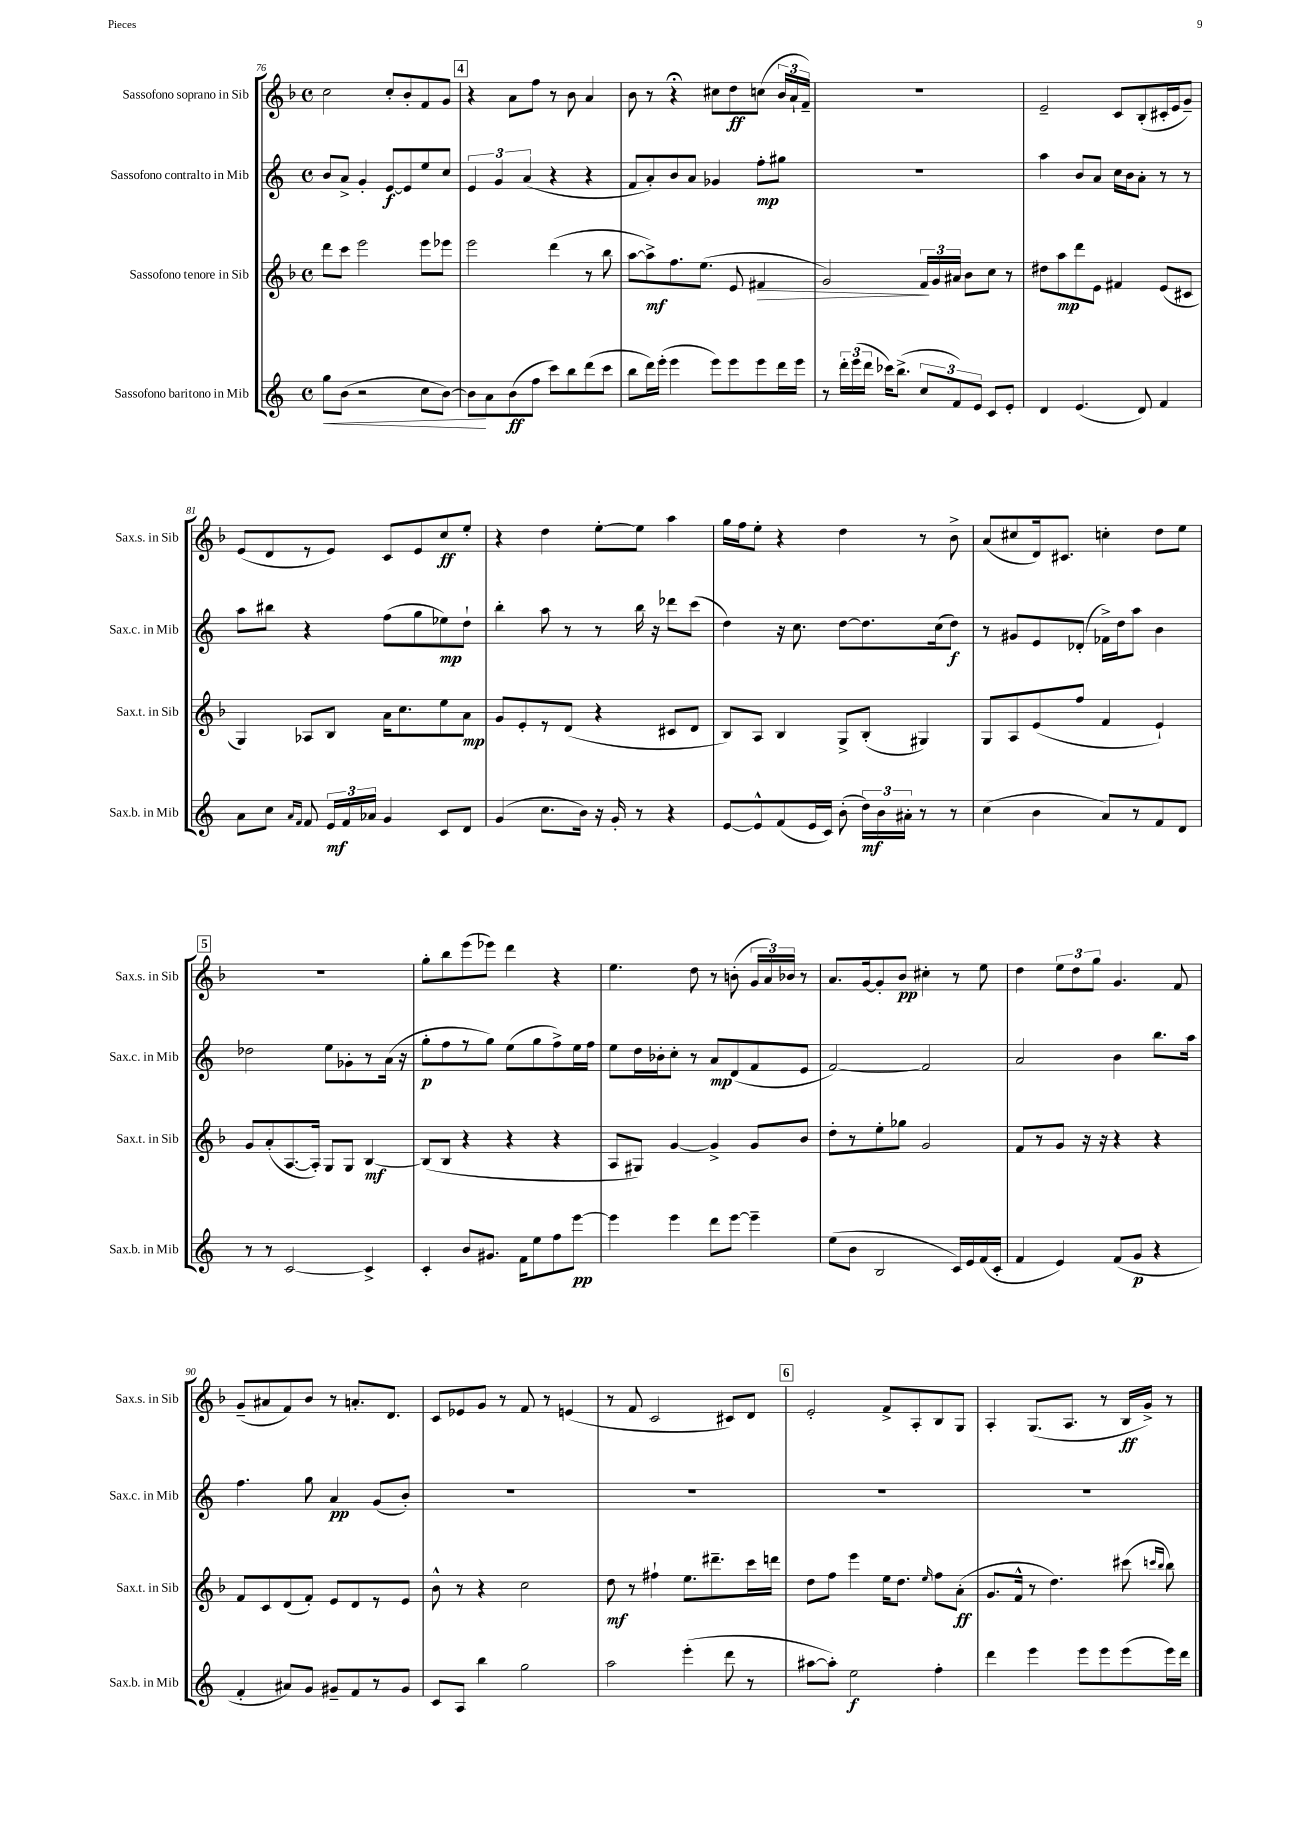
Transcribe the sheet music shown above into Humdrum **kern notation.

**kern	**kern	**kern	**kern
*staff4	*staff3	*staff2	*staff1
*clefG2	*clefG2	*clefG2	*clefG2
*k[]	*k[b-]	*k[]	*k[b-]
*M4/4	*M4/4	*M4/4	*M4/4
*met(c)	*met(c)	*met(c)	*met(c)
8gg\L	8ddd\L	8b/L	2cc\
(8b\J	8ccc\J	8a^/J	.
2r	2eee\	4g'/	.
.	.	[8e/L	8cc'/L
.	.	8e/]	8b-'/
8cc\L	8eee\L	8ee/	8f/
[8b\J)	8eee-\J	8cc/J	8g/J
=	=	=	=
8b\]L	2eee\	6e/	4r
8a\	.	.	.
.	.	6g/	.
(8b\	.	.	8a\L
.	.	(6a/	.
8ff\J	.	.	8ff\J
8ccc\L)	(4ddd\	4r	8r
8bb\	.	.	8b-\
(8ddd\	8r	4r	4a/
8ccc\J	8bb-\	.	.
=	=	=	=
8bb\L	[8aa\L	8f/L	8b-\
16ddd\L)	8aa^\])	8a'/)	8r
(16eee'\JJ	.	.	.
4eee\	8.ff\	8b/	4r;
.	.	8a/J	.
.	(8.ee\J	.	.
8eee\L)	.	4g-/	8cc#\L
8eee\	8e/	.	8dd\
8eee\	4f#/	8ff'\L	(8cc\J
16ddd\L	.	8gg#\J	24b-/LL
.	.	.	24a`/
16eee\JJ	.	.	.
.	.	.	24f~/JJ)
=	=	=	=
8r	2g/)	1r	1r
24ddd'\LL	.	.	.
(24eee\	.	.	.
24ddd\JJ	.	.	.
16ccc-\LK)	.	.	.
(8.bb^\J	.	.	.
12cc/L	24f/LL	.	.
.	24g/	.	.
12f/)	24a#/JJ	.	.
.	8b-\L	.	.
12e/J	.	.	.
8c/L	8cc\J	.	.
8e'/J	8r	.	.
=	=	=	=
4d/	8dd#\L	4aa\	2e~/
.	8aa\	.	.
(4.e/	8ddd\	8b/L	.
.	8e\J	8a/J	.
.	4f#/	16cc\LL	8c/L
.	.	16b\J	.
8d/)	.	8a'\J	(8B-'/
4f/	(8e/L	8r	16c#'/L
.	.	.	16e/J
.	8c#/J	8r	8g~/J)
=	=	=	=
8a\L	4G/)	8aa\L	(8e/L
8cc\J	.	8bb#\J	8d/
16qqa/LL	.	.	.
16qqf/JJ	.	.	.
8f/	8A-/L	4r	8r
24e/LL	8B-/J	.	8e/J)
24f/	.	.	.
24a-/JJ	.	.	.
4g/	16a\LK	(8ff\L	8c/L
.	8.cc\	.	.
.	.	8gg\	8e/
8c/L	8ee\	8ee-\)	8cc/
8d/J	8a\J	8dd`\J	8ee'/J
=	=	=	=
(4g/	8g/L	4bb'\	4r
.	8e'/	.	.
8.cc\L	8r	8aa\	4dd\
.	(8d/J	8r	.
16b\Jk)	.	.	.
16r	4r	8r	[8ee'\L
16g'/	.	.	.
8r	.	16bb\	8ee\]J
.	.	16r	.
4r	8c#/L	8ddd-\L	4aa\
.	8d/J	(8ccc\J	.
=	=	=	=
[8e/L	8B-/L)	4dd\)	16gg\LL
.	.	.	16ff\J
8e^^/]	8A/J	.	8ee'\J
(8f/	4B-/	16r	4r
.	.	8.cc\	.
16e/L	.	.	.
16c/JJ)	.	.	.
(8b'\	8G^/L	[8dd\L	4dd\
24dd\LL)	(8B-'/J	8.dd\]	.
24b\	.	.	.
24a#'\JJ	.	.	.
8r	4G#/)	.	8r
.	.	(16cc\k	.
8r	.	8dd\J)	8b-^\
=	=	=	=
(4cc\	8G/L	8r	(8a/L
.	8A/	8g#/L	8cc#/
4b\	(8e/	8e/	16d/k)
.	.	.	8.c#/J
.	8ff/J	(8d-'/J	.
8a/L)	4f/	16f-^\LL)	4cc'\
.	.	16dd\J	.
8r	.	8aa\J	.
8f/	4e`/)	4b\	8dd\L
8d/J	.	.	8ee\J
=	=	=	=
8r	8g/L	2dd-\	1r
8r	(8a'/	.	.
[2c/	[8.A/	.	.
.	16A'/]Jk)	.	.
.	8G/L	8ee\L	.
.	8G/J	8g-'\	.
4c^/]	[4B-/	8r	.
.	.	(16a\Jk	.
.	.	16r	.
=	=	=	=
4c'/	(8B-/]L	8gg'\L	8gg'\L
.	8B-/J	8ff\	8bb-\
8b/L	4r	8r	(8eee\
8.g#/J	.	8gg\J)	8eee-\J)
.	4r	(8ee\L	4ddd\
16f\LK	.	.	.
8ee\	.	8gg\	.
8ff\	4r	8ff^\)	4r
[8eee\J	.	16ee\L	.
.	.	16ff\JJ	.
=	=	=	=
4eee\]	8A/L	8ee\L	4.ee\
.	8G#/J)	16dd\L	.
.	.	16b-'\J	.
4eee\	[4g/	8cc'\J	.
.	.	8r	8dd\
8ddd\L	4g^/]	8a/L	8r
[8eee\J	.	(8d/	(8b'\
4eee~\]	8g/L	8f/	24g/LL
.	.	.	24a/)
.	.	.	24b-/JJ
.	8b-/J	8e/J	8r
=	=	=	=
(8ee\L	8dd'\L	[2f/)	8.a/L
8b\J	8r	.	.
.	.	.	[16g/k
2B/	8ee'\	.	8g'/]
.	8gg-\J	.	8b-/J
.	2g/	2f/]	4cc#'\
16c/LL)	.	.	8r
16e/	.	.	.
(16f/	.	.	8ee\
16c'/JJ	.	.	.
=	=	=	=
4f/	8f/L	2a/	4dd\
.	8r	.	.
4e/)	8g/J	.	12ee\L
.	.	.	12dd\
.	16r	.	.
.	.	.	12gg\J
.	16r	.	.
(8f/L	4r	4b\	4.g/
8g/J	.	.	.
4r	4r	8.bb\L	.
.	.	.	8f/
.	.	16aa\Jk	.
=	=	=	=
4f'/	8f/L	4.ff\	(8g~/L
.	8c/	.	8a#/
8a#/L)	(8d/	.	8f/)
8g/J	8f'/J)	8gg\	8b-/J
8g#~/L	8e/L	4a/	8r
8f/	8d/	.	8.a'/L
8r	8r	(8g/L	.
.	.	.	8.d/J
8g#/J	8e/J	8b'/J)	.
=	=	=	=
8c/L	8b-^^\	1r	8c/L
8A/J	8r	.	8e-/
4bb\	4r	.	8g/J
.	.	.	8r
2gg\	2cc\	.	8f/
.	.	.	8r
.	.	.	(4e/
=	=	=	=
2aa\	8dd\	1r	8r
.	8r	.	8f/
.	4ff#`\	.	2c/
(4eee'\	8.ee\L	.	.
.	8.ddd#~\	.	.
8ddd\	.	.	8c#/L)
8r	16ccc\L	.	8d/J
.	16ddd\JJ	.	.
=	=	=	=
[8aa#\L	8dd\L	1r	2e'/
8aa#'\]J)	8ff\J	.	.
2ee\	4eee\	.	.
.	16ee\LK	.	8f^/L
.	8.dd\J	.	.
.	.	.	8A'/
.	16qqee/	.	.
4ff'\	8ff\L	.	8B-/
.	(8a'\J	.	8G/J
=	=	=	=
4ddd\	8.g/L	1r	4A'/
.	16f^^/Jk	.	.
4eee\	8r	.	(8.G/L
.	4.dd\)	.	.
.	.	.	8.A/J
8eee\L	.	.	.
8eee\	.	.	8r
(8eee\	(8ccc#\	.	16B-/LL
.	.	.	16g^/JJ)
.	16qqccc/LL	.	.
.	16qqbb-/JJ	.	.
16eee\L)	8bb-\)	.	8r
16ddd\JJ	.	.	.
==	==	==	==
*-	*-	*-	*-
